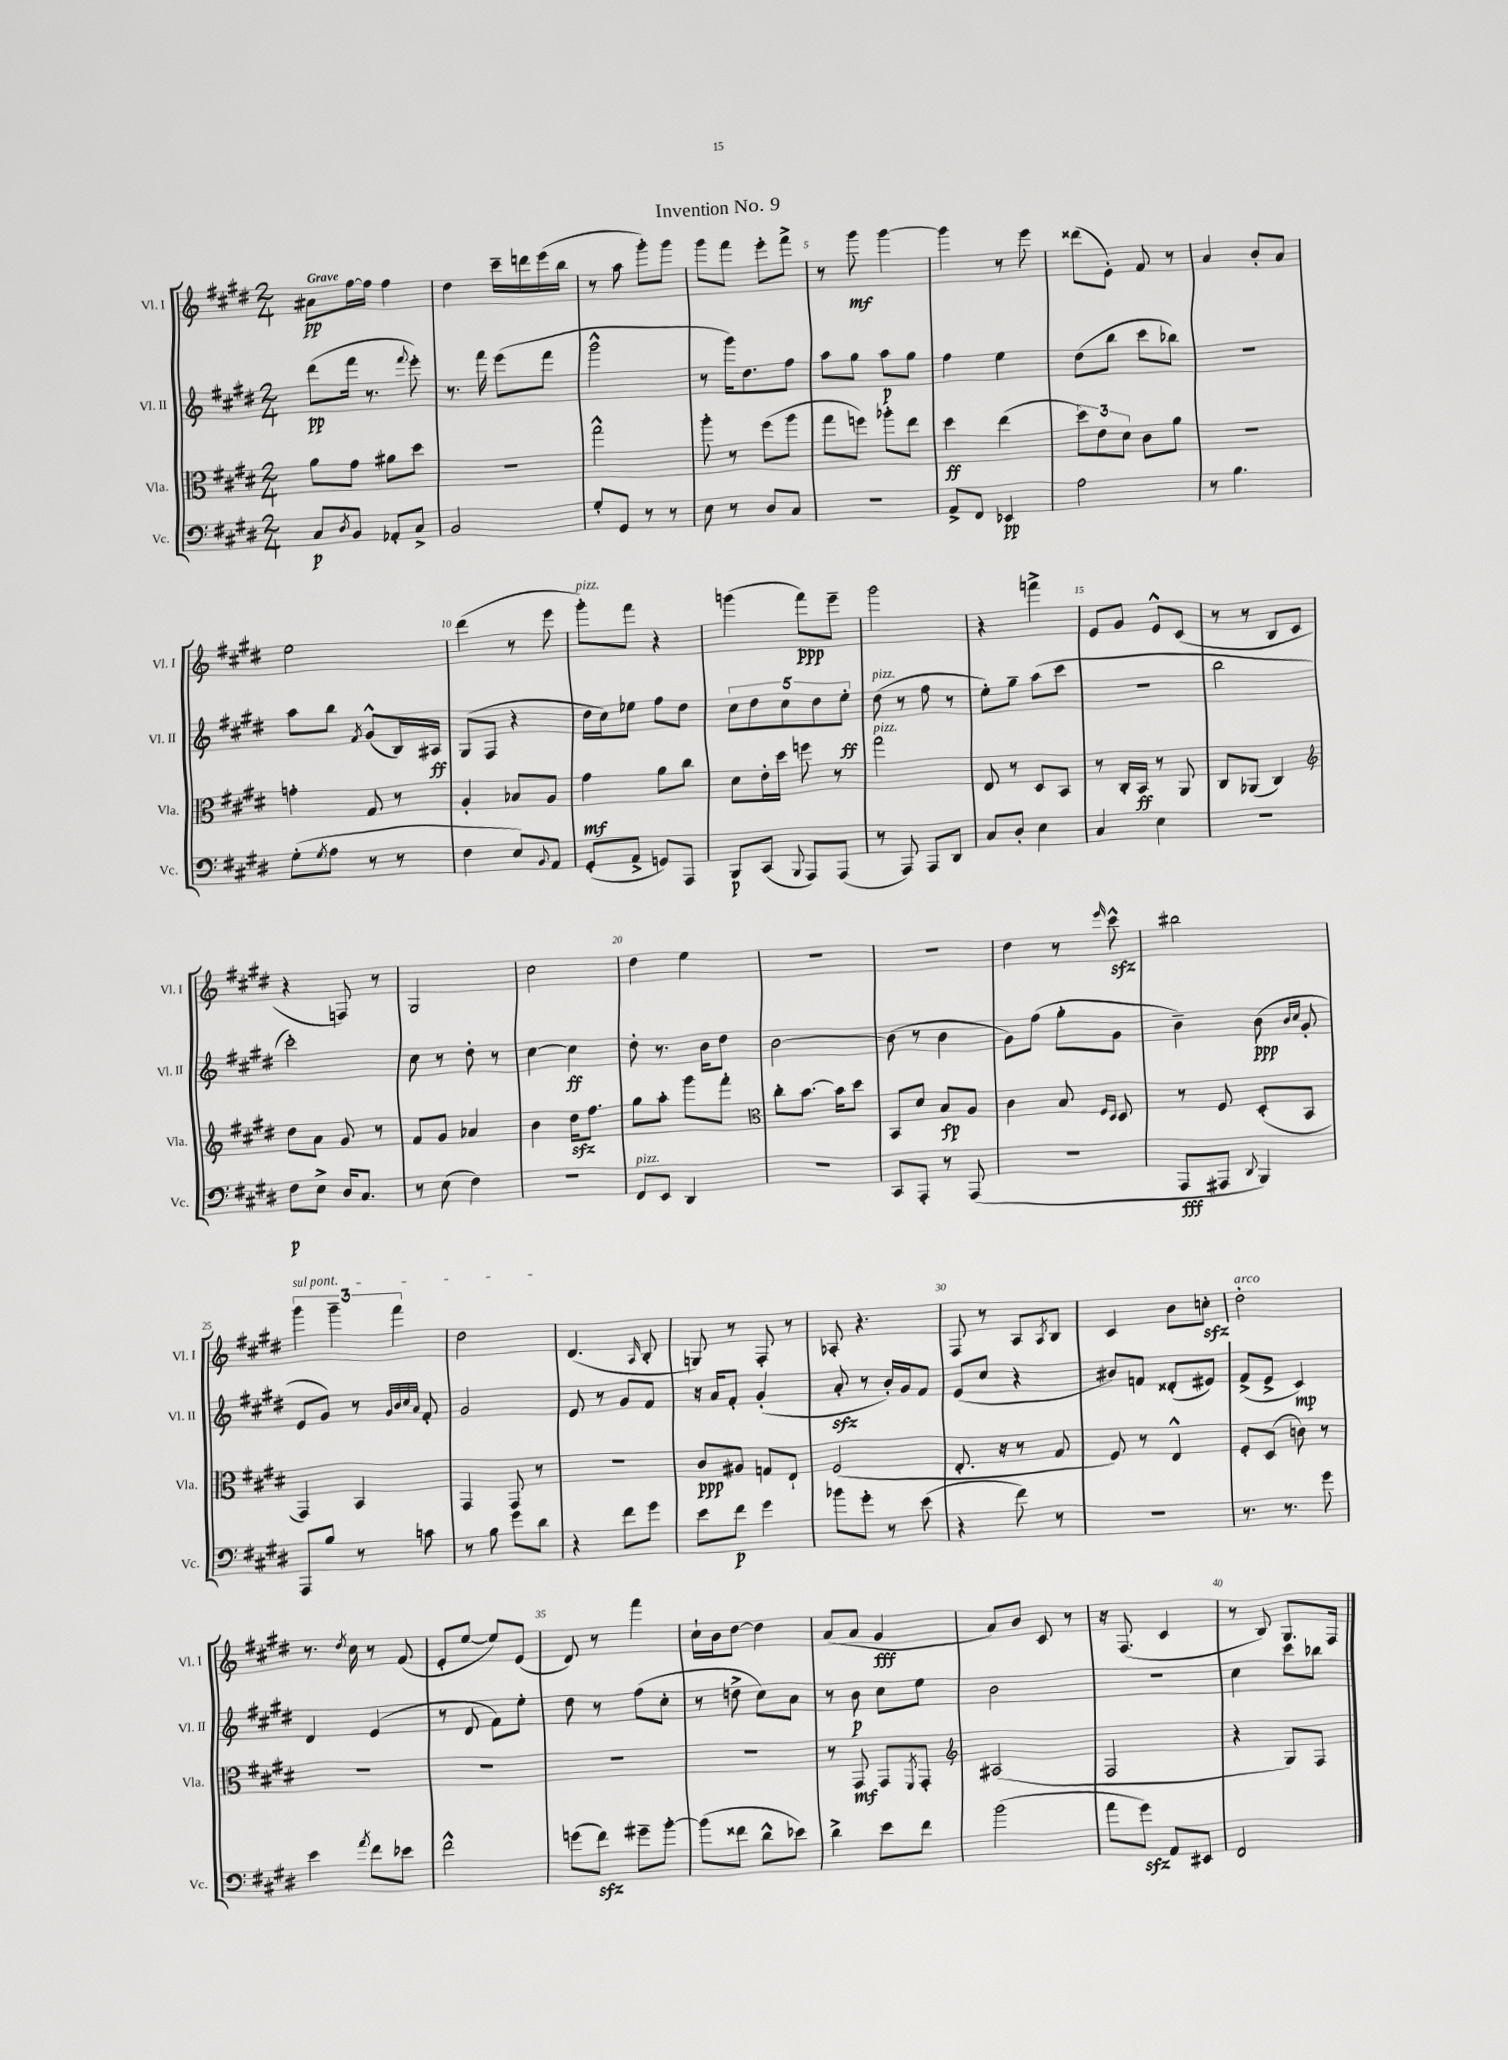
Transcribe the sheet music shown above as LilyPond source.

\header { title = "Invention No. 9" }
<<
\new StaffGroup <<
\new Staff = "s0" \with { instrumentName = "Vl. I" shortInstrumentName = "Vl. I" } {
    \clef treble \key e \major \numericTimeSignature \time 2/4 \tempo "Grave"
    ais'8\pp fis''16~ fis''16 fis''4 |
    dis''4 cis'''16-- d'''16 e'''16( b''16 |
    r8 a''8 gis'''8-.) gis'''8 |
    gis'''8 fis'''8 e'''8-. fis'''8-> |
    r8 gis'''8\mf gis'''4~ |
    gis'''4 r8 e'''8 |
    disis'''8( e'8-.) fis'8 r8 |
    a'4 b'8-. a'8 |
    e''2 |
    dis'''4( r8 e'''8 |
    gis'''8-.^\markup { \italic "pizz." }) fis'''8 r4 |
    g'''4( fis'''8\ppp) e'''8-- |
    gis'''2 |
    r4 f'''4-> |
    e'8 gis'8 e'8-^ cis'8( |
    r8 r8 b8 cis'8 |
    r4 f8) r8 |
    gis2 |
    cis''2 |
    dis''4 e''4 |
    R2 |
    r2 |
    dis''4 r8 \grace { e'''16 } cis'''8-^\sfz |
    bis''2 |
    \tuplet 3/2 { \once \override TextSpanner.bound-details.left.text = \markup { \italic "sul pont." } gis'''4\startTextSpan gis'''4-- fis'''4 } |
    dis''2\stopTextSpan |
    dis'4.( \grace { a16 } b8-. |
    g8) r8 fis8-. r8 |
    aes8-. r4. |
    fis8 r8 a8 \acciaccatura { a8 } b8 |
    cis'4 b'8 c''8-.\sfz |
    dis''2-.^\markup { \italic "arco" } |
    r8. \acciaccatura { dis''8 } cis''16 r8 fis'8( |
    e'8-. e''8~ e''8) e'8( |
    dis'8) r8 fis'''4 |
    cis''16-! b'16 dis''8~ dis''4 |
    a'8( a'8 gis'4\fff |
    a'8) b'8 cis'8 r8 |
    r16 fis8.( cis'4 |
    r8 b8) gis8. fis16 \bar "|." |
}
\new Staff = "s1" \with { instrumentName = "Vl. II" shortInstrumentName = "Vl. II" } {
    \clef treble \key e \major \numericTimeSignature \time 2/4
    dis'''8\pp( fis'''16 r8. \appoggiatura { fis'''8 } e'''8-.) |
    r8. fis'''16 e'''8( fis'''8 |
    gis'''2-^ |
    r8 gis'''16) dis''8. fis''8 |
    a''8 gis''8 a''8\p gis''8 |
    fis''4 e''4 |
    dis''8( b''8 cis'''8 bes''8) |
    R2 |
    a''8 b''8 \acciaccatura { fis'8 } gis'8-^( b16) ais16\ff |
    gis8( fis8 r4 |
    dis''16 cis''16) ees''8 fis''8 dis''8 |
    \tuplet 5/4 { cis''8 dis''8 cis''8 dis''8 e''8-.\ff } |
    dis''8^\markup { \italic "pizz." }( r8 fis''8 r8 |
    e''8-.) gis''8-- a''8( cis'''8 |
    r2 |
    b''2 |
    cis'''2-.) |
    cis''8 r8 dis''8-. r8 |
    cis''4~ cis''4\ff |
    dis''8-. r8. b'16 dis''8 |
    b'2~ |
    b'8( r8 b'4 |
    gis'8) fis''8( gis''8-. gis'8 |
    b'4--) b'8\ppp( \grace { b'16 cis''16 } gis'8-. |
    e'8 gis'8) r8 \grace { gis'32 b'32 cis''32 a'32 } fis'8-. |
    gis'2 |
    e'8 r8 gis'8 fis'8 |
    r16 a'16 fis'8-. gis'4-.( |
    a'8-.\sfz r8 b'16-.) gis'16 fis'8 |
    e'8( cis''8 r4 |
    bis'8) f'8 disis'8-.( eis'8) |
    fis'8->( e'8-> cis'4\mp) |
    dis'4 e'4( |
    r8 dis'8 fis'8) e''8-. |
    dis''8 r8 fis''8( cis''8-. |
    r8 d''8-> cis''8) a'8 |
    r8 b'8\p cis''8 e''8 |
    b'2 |
    r2 |
    cis''4 cis'''8 bes''8 \bar "|." |
}
\new Staff = "s2" \with { instrumentName = "Vla." shortInstrumentName = "Vla." } {
    \clef alto \key e \major \numericTimeSignature \time 2/4
    a'8 gis'8 ais'8 dis''8 |
    R2 |
    gis''2-^ |
    a''8-. r8 fis''8( a''8 |
    gis''8 f''8) aes''8-. e''8 |
    dis''4\ff e''4( |
    \tuplet 3/2 { dis''8) e'8 dis'8 } cis'8 a'8 |
    R2 |
    g'4-. gis8 r8 |
    a4-. bes8 a8 |
    gis'4\mf a'8 cis''8 |
    dis'8 e'16-. dis''16 f''8 r8 |
    gis''2^\markup { \italic "pizz." } |
    e8 r8 dis8 b,8 |
    r8 cis16-. b,16\ff r8 a,8 |
    cis8 aes,8( cis4) |
    \clef treble dis''8 a'8 gis'8 r8 |
    fis'8 gis'8 aes'4 |
    b'4 dis''16\sfz fis''8. |
    gis''8 a''8-. gis'''8 fis'''8-. |
    \clef alto cis''8-. b'8.~ b'16 dis''8 |
    b,8 dis'8 b8\fp a8 |
    cis'4 b8 \grace { fis16 dis16 } dis8 |
    r8 fis8 dis8-.( b,8 |
    gis,4) b,4 |
    gis,4 gis,8 r8 |
    R2 |
    cis'8\ppp ais8 g8 e8-! |
    fis2( |
    e8.-. r16 r8 gis8 |
    fis8) r8 e4-^ |
    fis8-. dis8( c'8) r8 |
    R2 |
    R2 |
    R2 |
    R2 |
    r8 gis,8\mf gis,8 \acciaccatura { fis,8 } gis,8-. |
    \clef treble ais2( |
    fis2 |
    r4 gis8) fis8 \bar "|." |
}
\new Staff = "s3" \with { instrumentName = "Vc." shortInstrumentName = "Vc." } {
    \clef bass \key e \major \numericTimeSignature \time 2/4
    cis8\p \acciaccatura { dis8 } b,8 aes,8-. cis8-> |
    b,2 |
    gis8-. gis,8 r8 r8 |
    e8 r8 dis8 cis8 |
    r2 |
    a,8-> fis,8 ees,4\pp |
    a2 |
    r8 b4. |
    gis8-.( \acciaccatura { gis8 } a8 r8 r8 |
    fis4 e8) \appoggiatura { b,8 } a,8 |
    gis,8-.( a,8-> g,8) a,,8 |
    b,,8\p cis,8( \appoggiatura { b,,8 } a,,8) a,,8( |
    r8 a,,8) a,,8 dis,8 |
    cis8 dis8-. e4 |
    cis4 e4 |
    r2 |
    fis8\p e8-> dis16 cis8. |
    r8 e8( fis4) |
    R2 |
    fis,8^\markup { \italic "pizz." } e,8 dis,4 |
    r2 |
    cis,8 a,,8-. r8 a,,8( |
    r2 |
    a,,8\fff ais,,8 \appoggiatura { dis,8 } b,,4) |
    a,,8 b8 r8 c'8 |
    r8 b8 gis'8 dis'8 |
    r4 fis'8 gis'8 |
    e'8 fis'8\p gis'4 |
    bes'8 gis'8-. r8 e'8( |
    r4 fis'8) r8 |
    r2 |
    r8. r8. gis'8 |
    e'4 \acciaccatura { a'8 } fis'8 ees'8 |
    fis'2-^ |
    g'8( fis'8\sfz) gis'8-- b'8~-. |
    b'8( fisis'8 dis'8-^ ees'8) |
    dis'4-> e'8 fis'8 |
    b'2( |
    a'8 gis'8\sfz) a,8 eis,8 |
    fis,2 \bar "|." |
}
>>
>>
\layout { \context { \Score \override BarNumber.break-visibility = ##(#f #t #t) barNumberVisibility = #(every-nth-bar-number-visible 5) } }
